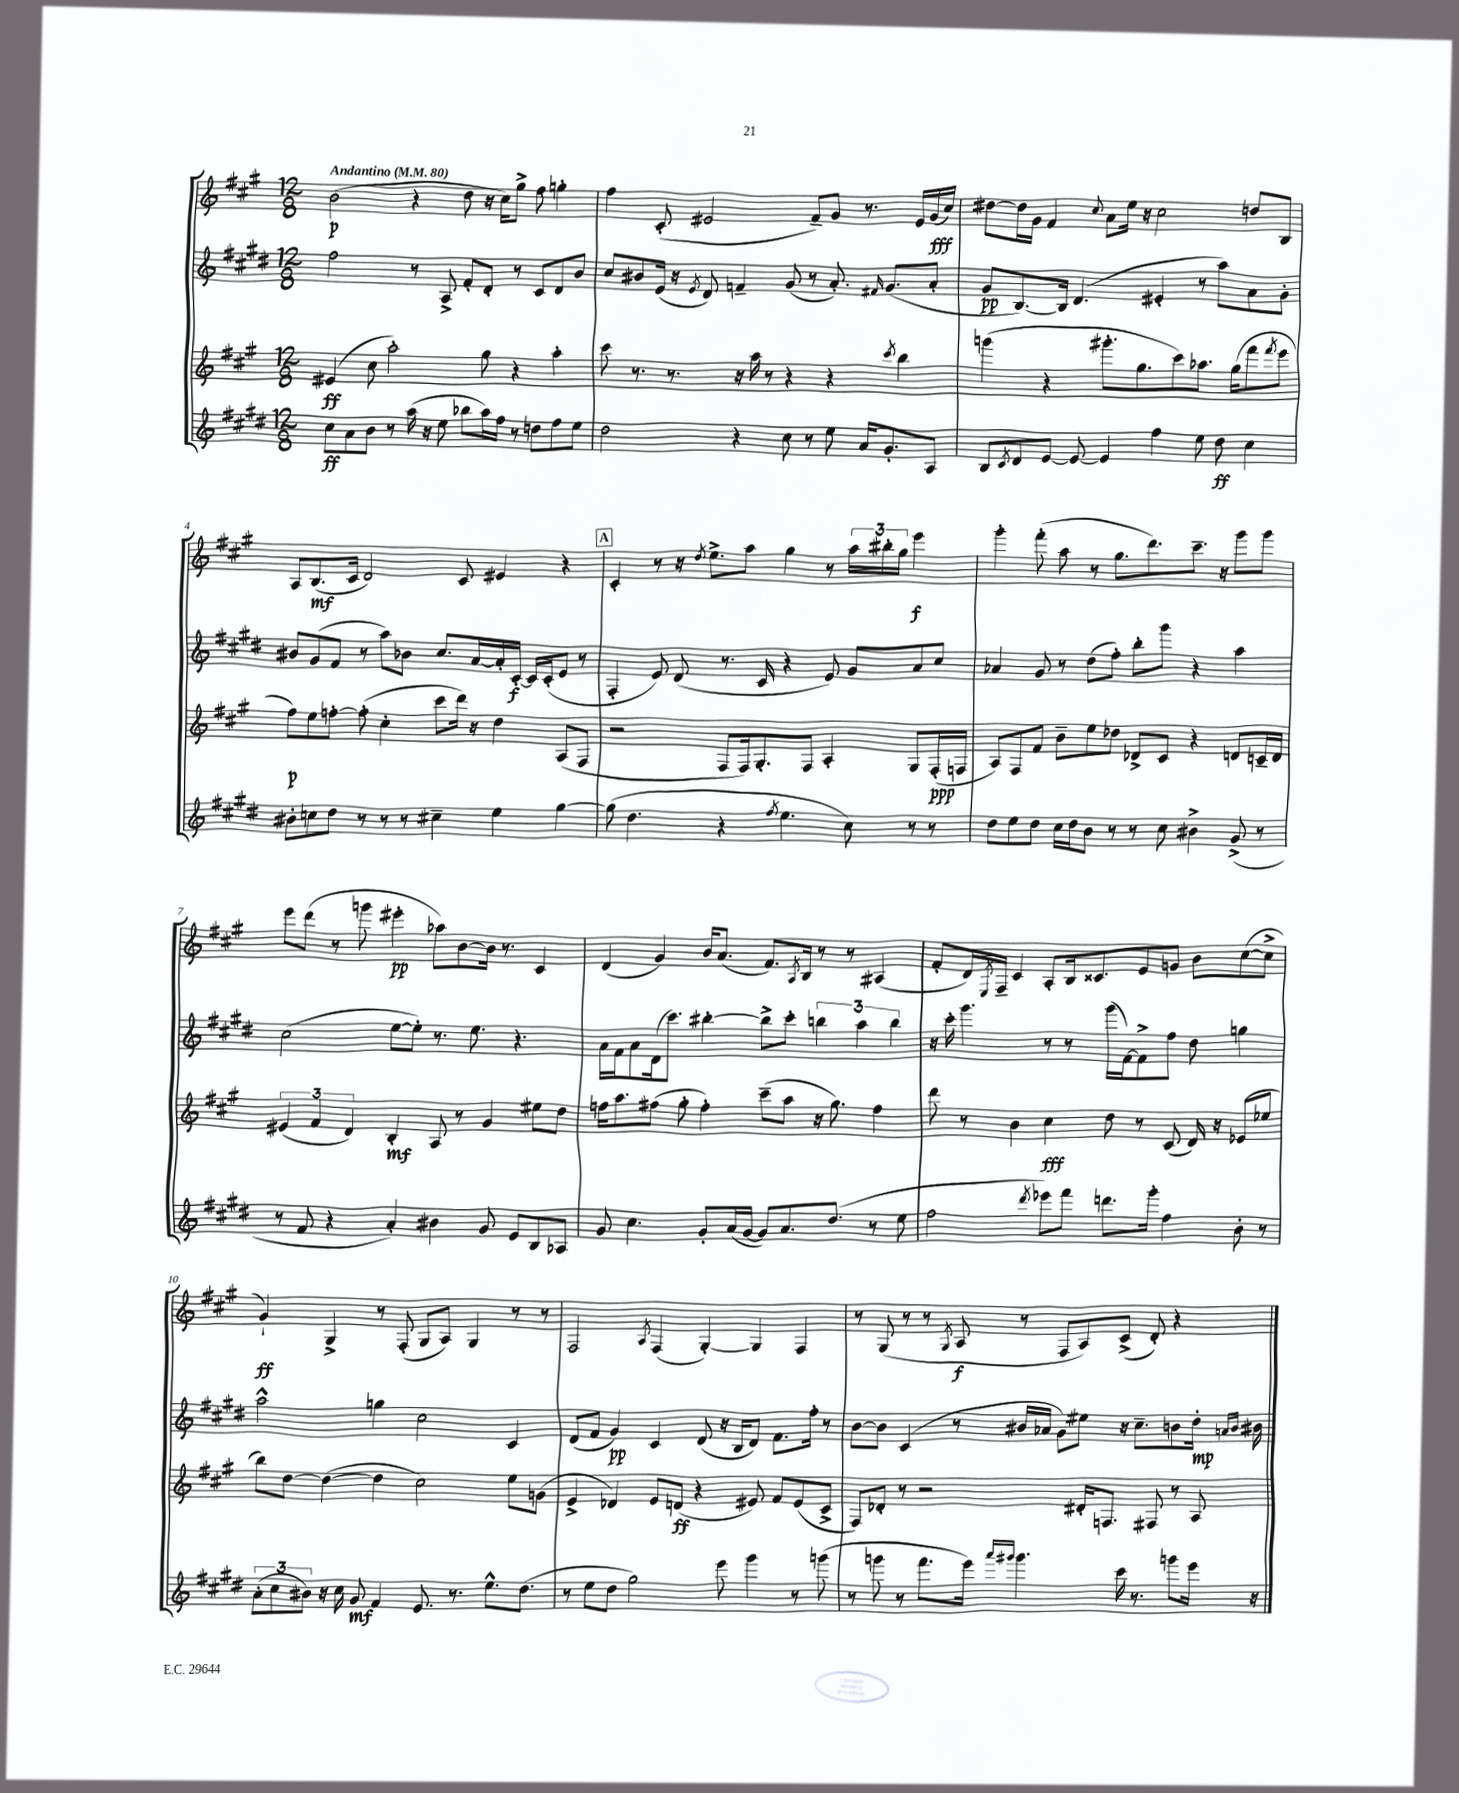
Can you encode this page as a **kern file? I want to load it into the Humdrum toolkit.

**kern	**kern	**kern	**kern
*staff4	*staff3	*staff2	*staff1
*clefG2	*clefG2	*clefG2	*clefG2
*k[f#c#g#d#]	*k[f#c#g#]	*k[f#c#g#d#]	*k[f#c#g#]
*M12/8	*M12/8	*M12/8	*M12/8
*MM80	*MM80	*MM80	*MM80
8cc#	(4e#	2ff#	(2b
8a	.	.	.
8b	8cc#	.	.
8r	2aa')	.	.
(16aa	.	8r	4r
16r	.	.	.
8ee	.	8A^	.
8bb-	.	8f#'	8dd
16aa)	8gg#	8d#'	16r
16ff#	.	.	16cc#)
8r	4r	8r	8gg#^
8dd	.	8c#	8ff#
8ff#	4aa'	8d#	4gg'
8ee	.	8b	.
=	=	=	=
2dd#	8ccc#	8cc#	4ff#
.	8.r	8b#	.
.	.	(16e	(8c#'
.	8.r	16r	.
.	.	8qe	.
.	.	8d#)	2e#
4r	16r	4f~	.
.	16aa	.	.
.	8r	.	.
8cc#	4r	(8g#	.
8r	.	8r	8f#~)
8ee	4r	8.a')	8g#
16a	.	.	8.r
.	.	16qqf#	.
8.g#'	.	(8.g#	.
.	8qccc#	.	.
.	4bb	.	.
.	.	.	16e#
8A	.	8a'	(16g#
.	.	.	16cc#)
=	=	=	=
8B	(4ggg	8g#	[8dd#
8qc#	.	.	.
8d#	.	[8.B)	16dd#]
.	.	.	16g#
[8e	4r	.	4f#
.	.	16B]	.
8e_	.	(4.d#	.
.	.	.	8qqcc#
4e]	8.ggg#'	.	8a
.	.	.	16ee
.	8.gg#	.	16r
4ff#	.	4e#'	2cc#
.	8ccc#)	.	.
8ee	8.aa-	8r	.
8dd#	.	8aa)	.
.	(16gg#	.	.
4cc#	8fff#	8a	8dd
.	8qfff#	.	.
.	8eee	8g#'	8B
=	=	=	=
8b#'	8ff#)	8b#	8A
8cc	8ee	(8g#	(8.B
8dd#	[8ff'	8f#	.
.	.	.	16c#
8r	(8ff']	8r	2d)
8r	4cc#'	8aa)	.
8r	.	8b-	.
4cc#~	8ccc#	8.cc#	.
.	16ddd)	.	8c#
.	16r	[16a	.
4ee	4dd	16a']	4e#
.	.	[16c#'	.
.	.	16c#]	.
.	.	(16c#'	.
[4gg#	(8A	8e	4r
.	8F#	8r	.
=	=	=	=
(8gg#]	2r	4F#'	4c#'
4.dd#	.	.	.
.	.	8e)	8r
.	.	(8d#	16r
.	.	.	8qdd
.	.	.	8.ee^
4r	8F#	8.r	.
.	16F#)	.	8aa
.	8.G#'	16c#	.
8qff#	.	.	.
4.ee	.	4r	4gg#
.	8F#	.	.
.	4A'	8e)	8r
8cc#)	.	8g#	24aa
.	.	.	24bb#'
.	.	.	24gg#
8r	8G#	8a	4eee
8r	(16F#'	8cc#	.
.	16F	.	.
=	=	=	=
8dd#	8A)	4a-	4ggg#'
8ee	8F#	.	.
8dd#	8f#	8g#	(8fff#'
16cc#	8b~	8r	8aa
16dd#	.	.	.
8b	8ee	(8dd#	8r
8r	8dd-	8ff#')	8.gg#
8r	8d-^	8bb'	.
.	.	.	8.ddd)
8cc#	8c#	8ggg#	.
4b#^	4r	4r	8.ccc#~
.	.	.	16r
(8g#^	8d	4aa	8ggg#
8r	16c~	.	8ggg#
.	16d	.	.
=	=	=	=
8r	(6e#	(2cc#	8eee
8f#	.	.	(8ddd
.	6f#	.	.
4r	.	.	8r
.	6d)	.	.
.	.	.	8ggg
4a')	4B'	[8ee	4eee#'
.	.	8ee'])	.
4b#	8A	8.r	8aa-)
.	8r	.	[8b
.	.	8.ee	.
8g#	4g#	.	16b]
.	.	.	8.r
8e	.	4.r	.
8B	8ee#	.	4c#
8A-	8dd	.	.
=	=	=	=
8g#	16ff	16a	(4d
.	8.aa	16f#	.
4.cc#	.	8a	.
.	(8ff#	(16d#	4g#)
.	.	8.ccc#)	.
.	8gg#'	.	.
8g#'	4ff#')	[4bb#'	16b
.	.	.	(8.a
(16a	.	.	.
[16g#	.	.	.
8g#])	(8ccc#~	8bb#^]	8.f#)
8.a	8aa	8ccc#'	.
.	.	.	8qA
.	.	.	16B
.	16r	6bb	8r
(8.dd#	8.gg#)	.	.
.	.	.	8r
.	.	6aa	.
8r	4ff#	.	(4A#
.	.	6bb	.
8ee	.	.	.
=	=	=	=
2ff#	8ddd	16r	8f#'
.	.	16ccc#'	.
.	8r	4.ggg#	16d)
.	.	.	8qE
.	.	.	16F#~
.	4b	.	4c#
8qddd#	.	.	.
8eee-)	4cc#	8r	8A'
8fff#	.	8r	16B
.	.	.	8.c##
8.ddd	8dd	(16ggg#	.
.	.	[16f#)	.
.	8r	8f#^]	8e
16ggg#'	.	.	.
4ff#	(8c#	8ff#	8g
.	16d)	8dd#	8b
.	16r	.	.
8b'	(8e-	4gg	([8cc#
8r	8ee-	.	8cc#^]
=	=	=	=
(12a'	8bb)	2aa^^	4g#`)
12cc#	.	.	.
.	[8dd	.	.
12b#)	.	.	.
16r	(4dd_	.	4G#^
16cc#	.	.	.
8g#	.	.	.
4f#	4dd]	4gg	8r
.	.	.	(8F#'
8.e	2cc#)	2cc#	8G#
.	.	.	8A)
8.r	.	.	.
.	.	.	4G#
8.ee^^	.	.	.
.	8ee	4c#	8r
(8.dd#	.	.	.
.	(8g	.	8r
=	=	=	=
8r	4e^	(8d#	2F#
8ee	.	8f#	.
8dd#	4d-)	4g#)	.
2gg#)	.	.	.
.	.	.	8qA
.	8e	4c#	(4F#
.	(8d	.	.
.	4r	(8d#	[4G#')
8eee	.	16r	.
.	.	16B	.
4ggg#	8e#)	8d#)	4G#]
.	8f#	8.f#	.
8r	(8e#	.	4F#
.	.	16ff#'	.
(8ggg	8c#^	8r	.
=	=	=	=
8r	8F#)	[8b	8r
8ggg	8d-'	8b]	(8G#
8r	8r	(4c#	8r
8.fff#	2r	.	8r
.	.	.	8qG#
.	.	8r	8A
16eee)	.	.	.
16qqaaa	.	.	.
16qqggg#	.	.	.
4.ggg#	.	16b#	8r
.	.	16a-	.
.	.	8g#)	8F#
.	16d#'	8ee#	8A)
.	8.F	.	.
16ccc#	.	16r	(8c#^
8.r	.	8.cc#~	.
.	8F#	.	8d')
8ggg	8r	8b	4r
16eee	8A	16dd#'	.
.	.	16qqa	.
.	.	16qqb	.
16r	.	16b#	.
==	==	==	==
*-	*-	*-	*-
